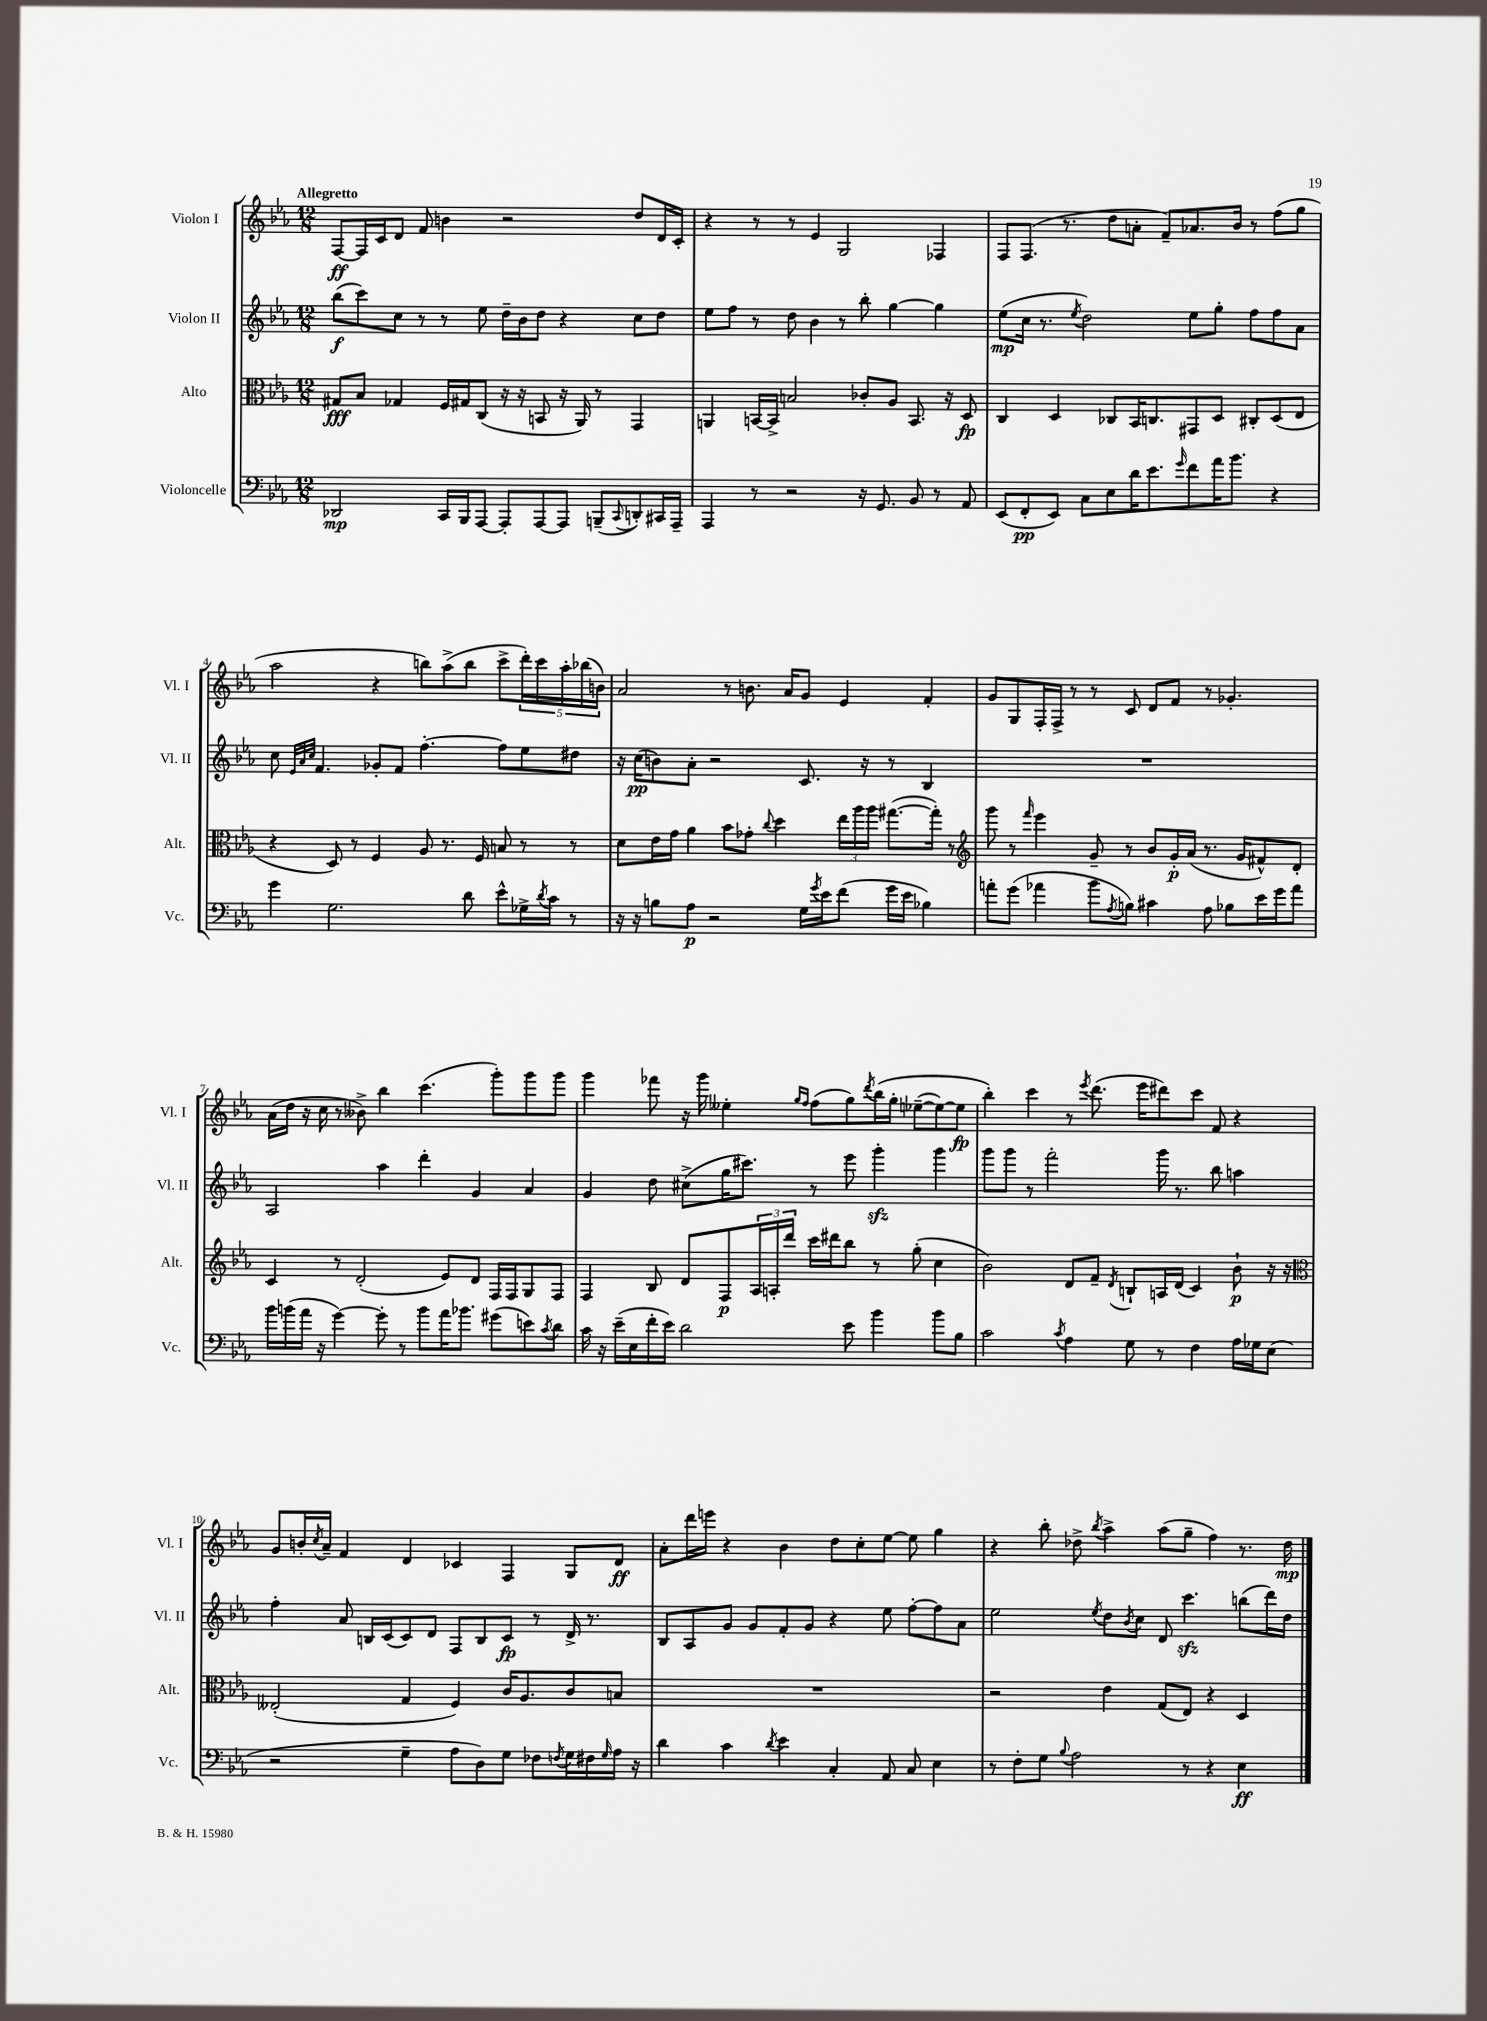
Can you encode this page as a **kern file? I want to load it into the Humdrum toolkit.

**kern	**kern	**kern	**kern
*staff4	*staff3	*staff2	*staff1
*clefF4	*clefC3	*clefG2	*clefG2
*k[b-e-a-]	*k[b-e-a-]	*k[b-e-a-]	*k[b-e-a-]
*M12/8	*M12/8	*M12/8	*M12/8
2DD-	8G#	(8bb-	[8F
.	8B-	8ccc)	16F]
.	.	.	16c
.	4G-	8cc	8d
.	.	8r	8f
16CC	16F	8r	4b
16BBB-	16G#	.	.
[8AAA-	(8C	8ee-	.
8AAA-']	16r	16dd~	2r
.	16r	16b-	.
[8AAA-	8BB	8dd	.
8AAA-]	16r	4r	.
.	16AA-)	.	.
(8BBB~	8r	.	.
8qqCC	.	.	.
8DD')	4GG	8cc	8dd
16CC#	.	8dd	16d
16AAA-~	.	.	16c'
=	=	=	=
4AAA-	4AA	8ee-	4r
.	.	8ff	.
8r	[16BB	8r	8r
.	16BB^]	.	.
2r	2B	8dd	8r
.	.	4b-	4e-
.	.	8r	2G
16r	8c-'	8bb-'	.
8.GG	.	.	.
.	8A-	[4gg	.
8BB-	8.BB	.	.
8r	.	4gg]	4F-
.	16r	.	.
8AA-	8D	.	.
=	=	=	=
(8EE-	4C	(8ee-	8F
8FF'	.	16cc	(8.F
.	.	8.r	.
8EE-)	4D	.	.
.	.	.	8.r
.	.	8qee-	.
8C	.	2dd)	.
8E-	8C-	.	8dd
16d	16BB-	.	8a'
8.e-	8.C	.	.
.	.	.	8f~)
16qqg	.	.	.
8f	8GG#	8ee-	8.a-
16a-	8D	8gg'	.
8.b-	.	.	16b-
.	8C#'	8ff	8r
4r	(8D	8ff	(8ff
.	8E-	8a-	8gg
=	=	=	=
4g	4r	8cc	2aa-
.	.	32qqe-	.
.	.	32qqa-	.
.	.	32qqcc	.
.	.	4.f	.
2.G	8D)	.	.
.	8r	.	.
.	4F	8g-'	4r
.	.	8f	.
.	8A-	[4.ff'	8bb)
.	8.r	.	(8aa-^
8d	.	.	8bb
.	16F	.	.
8e-^^	8B	8ff]	8ccc^
16G-^	8r	8ee-	20ddd')
.	.	.	20ccc
8qd	.	.	.
16c	.	.	.
.	.	.	20aa-'
8r	8r	8dd#	.
.	.	.	(20bb-
.	.	.	20b)
=	=	=	=
16r	8d	16r	2a-
16r	.	(16cc	.
8B	16e-	8b)	.
.	16g	.	.
8A-	4a-	8a-'	.
2r	.	2r	.
.	8b-	.	8r
.	8g-'	.	8.b
.	8qqcc	.	.
.	4dd	.	.
.	.	.	16a-
16G	.	8.c	8g
8qg	.	.	.
16e-	.	.	.
(8f	24ee-	.	4e-
.	24aa-	.	.
.	.	16r	.
.	24aa-	.	.
16g	([8.gg#	8r	.
16e-	.	.	.
4B-)	.	4B-	4f'
.	16gg#'])	.	.
.	8r	.	.
=	=	=	=
*	*clefG2	*	*
8a'	8ggg	1.r	8g
(8g	8r	.	8G
.	16qqfff	.	.
4a-	4eee-	.	16F'
.	.	.	16F^
.	.	.	8r
8b-	8g~	.	8r
8qA-	.	.	.
8B)	8r	.	8c
4c#	8b-	.	8d
.	16g'	.	8f
.	(16a-	.	.
8A-	8.r	.	8r
8B-	.	.	4.g-'
.	16g	.	.
16e-	8f#^^)	.	.
16g	.	.	.
8a-	8d'	.	.
=	=	=	=
16b-	4c	2A-	(16a-
(16b	.	.	16dd
16a-	.	.	16r
16r	.	.	16cc
[4g)	8r	.	8r
.	(2d'	.	8b--^)
8g']	.	4aa-	4bb-
8r	.	.	.
8b	.	4ddd'	(4.ccc
16a-	8e-)	.	.
8.b-	.	.	.
.	8d	4g	.
(8g#	16F	.	8ggg')
.	16F	.	.
8e)	8G	4a-	8ggg
8qc	.	.	.
8d	8F	.	8ggg
=	=	=	=
16c	4F	4g	4ggg
16r	.	.	.
(16e-~	.	.	.
16E-	.	.	.
16f'	8B-	8dd	8fff-
16e-)	.	.	.
2d	8d	(8cc#^	16r
.	.	.	16ggg
.	8F	16gg	4ee--'
.	.	8.ccc#)	.
.	24A-	.	.
.	24A'	.	.
.	24ddd	.	.
.	.	.	16qqgg
.	.	.	16qqff
.	16ccc	8r	(8ff
.	16ddd#	.	.
8e-	8bb-	8eee-	8gg)
.	.	.	8qddd
4b-	8r	4ggg'	&(16bb-
.	.	.	16gg'
.	(8gg'	.	([8ee-~
8b-	4cc	4ggg	8ee-_)
8B-	.	.	8ee-]
=	=	=	=
2c	2b-)	8ggg	4bb-'&)
.	.	8ggg	.
.	.	8r	4ccc
.	.	2fff'	.
8qc	.	.	.
4A-	8d	.	8r
.	.	.	8qeee-
.	8f~	.	(8.ddd
.	8qd	.	.
8G	8B`	.	.
.	.	.	16eee-
8r	16A	16ggg	8ddd#)
.	(16d	8.r	.
4F	4c)	.	8ccc
.	.	8bb-	8f
16A-	8b-`	4aa	4r
16G-	.	.	.
(8E-	16r	.	.
.	16r	.	.
=	=	=	=
*	*clefC3	*	*
2r	(2E--'	4ff'	8g
.	.	.	16b'
.	.	.	8qcc
.	.	.	16a-~
.	.	8a-	4f
.	.	16B	.
.	.	(16c	.
4G~	4G	8c)	4d
.	.	8d	.
8A-	4F)	8F	4c-
8D)	.	8B	.
8G	16c	8c	4F
.	8.A-	.	.
8F-	.	8r	.
8qF	.	.	.
16G	8c	16d^	8G
16F#	.	8.r	.
16qqG	.	.	.
16A-	8B	.	8d
16r	.	.	.
=	=	=	=
4d	1.r	8B-	8a-'
.	.	8A-	16ddd
.	.	.	16eee
4c	.	8g	4r
.	.	8g	.
8qd	.	.	.
4e-	.	8f'	4b-
.	.	8g	.
4C'	.	4r	8dd
.	.	.	8cc'
8AA-	.	8ee-	[8ee-
8C	.	[8ff'	8ee-]
4E-	.	8ff]	4gg
.	.	8a-	.
=	=	=	=
8r	2r	2ee-	4r
8F'	.	.	.
8G	.	.	8bb-'
8qqB-	.	.	.
2A-	.	.	8dd-^
.	.	8qee-	8qbb-
.	4e-	8dd	4aa-^
.	.	8qb-	.
.	.	8cc	.
.	(8G	8d	(8aa-
8r	8E-)	4.ccc	8gg~
4r	4r	.	4ff)
4E-	4D	(8bb	8.r
.	.	16ddd)	.
.	.	16dd	16dd-
==	==	==	==
*-	*-	*-	*-
